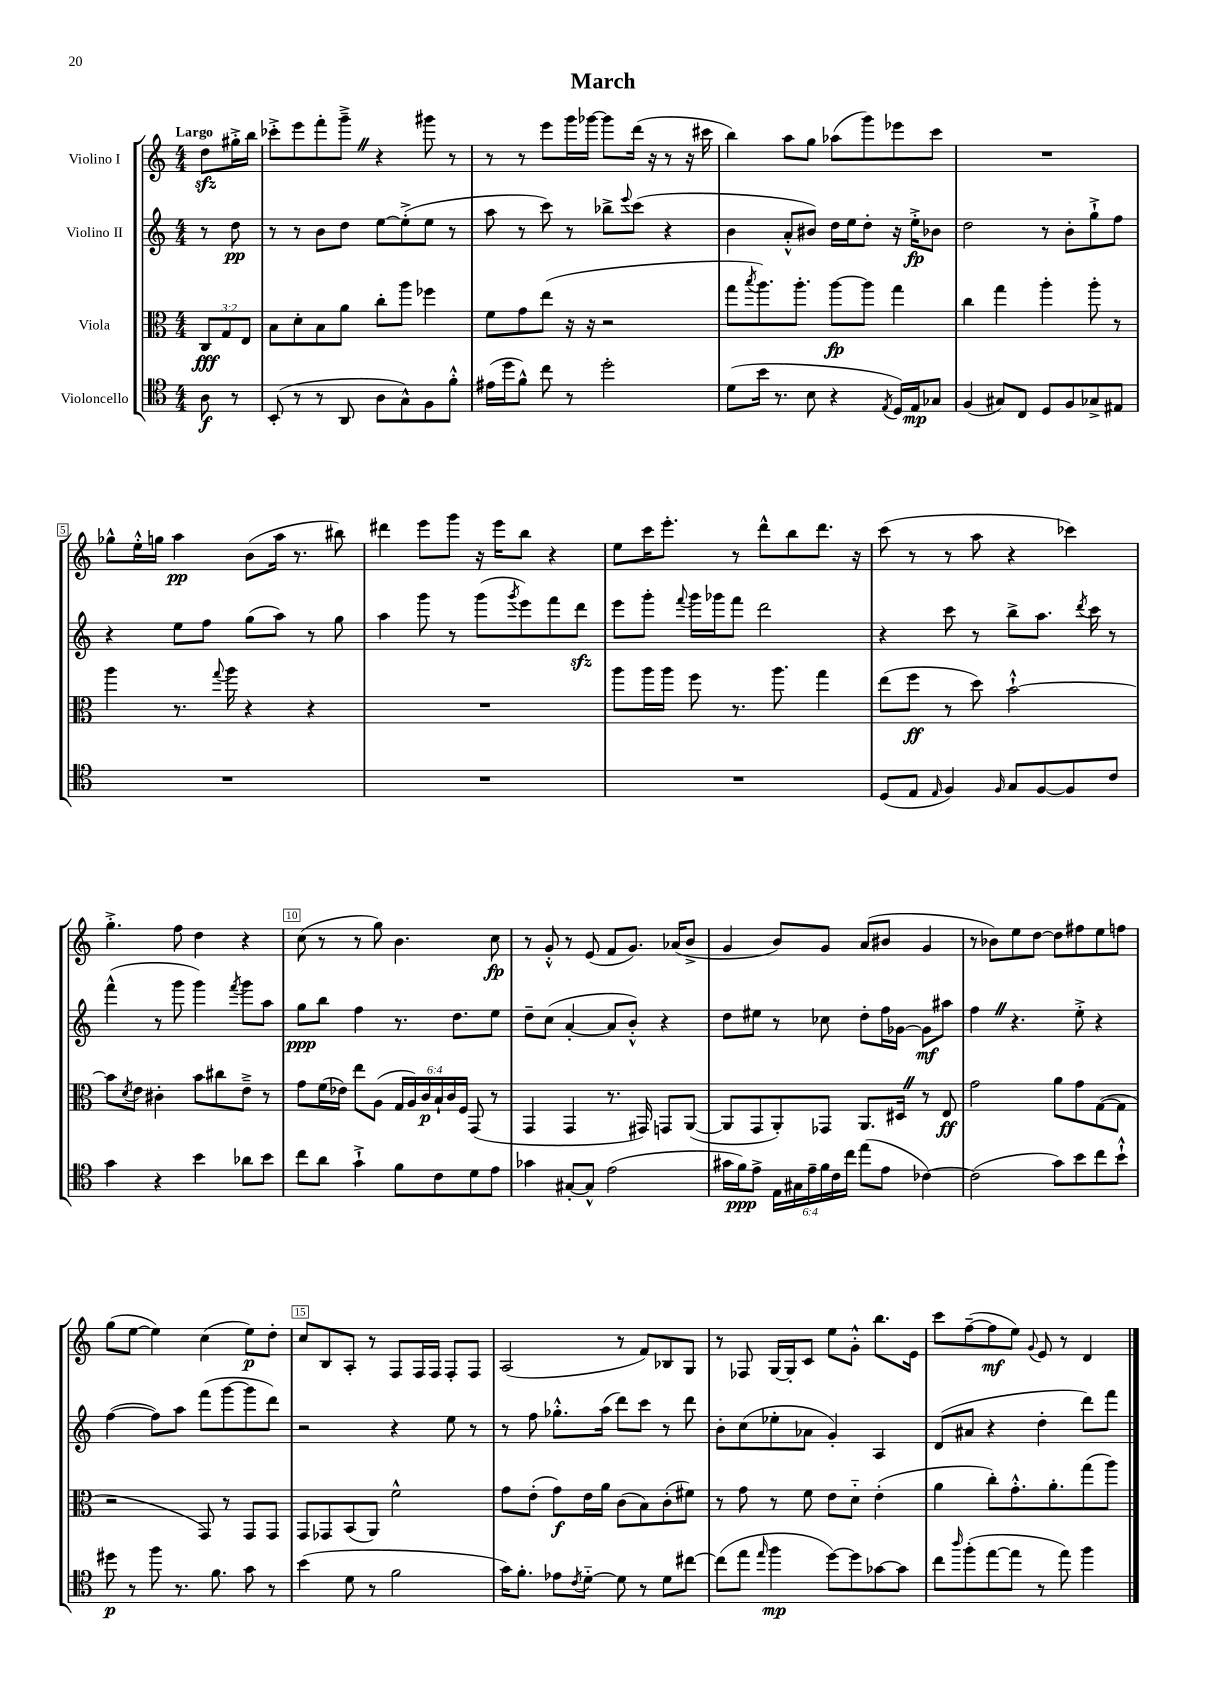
\header { title = "March" }
<<
\new StaffGroup <<
\new Staff = "s0" \with { instrumentName = "Violino I" } {
    \clef treble \key c \major \numericTimeSignature \time 4/4 \partial 4 \tempo "Largo"
    d''8\sfz gis''16-.-> b''16 |
    ces'''8-.-> e'''8 f'''8-. g'''8---> \once \override BreathingSign.text = \markup { \musicglyph "scripts.caesura.straight" } \breathe r4 gis'''8 r8 |
    r8 r8 e'''8 g'''16 ges'''16~ ges'''8 d'''16( r16 r8 r16 cis'''16 |
    b''4) a''8 g''8 aes''8( g'''8) ees'''8 c'''8 |
    R1 |
    ges''8-^ e''16-.-^ g''16 a''4\pp b'8( a''16 r8. bis''8) |
    dis'''4 e'''8 g'''8 r16 e'''16 b''8 r4 |
    e''8 c'''16 e'''8.-. r8 d'''8-^ b''8 d'''8. r16 |
    c'''8( r8 r8 a''8 r4 ces'''4) |
    g''4.-.-> f''8 d''4 r4 |
    c''8( r8 r8 g''8) b'4. c''8\fp |
    r8 g'8-.-^ r8 e'8( f'8 g'8.) aes'16( b'8-> |
    g'4 b'8) g'8 a'8( bis'8 g'4 |
    r8 bes'8) e''8 d''8~ d''8 fis''8 e''8 f''8 |
    g''8( e''8~ e''4) c''4( e''8\p) d''8-. |
    c''8 b8 a8-. r8 f8 f16 f16 f8-. f8 |
    a2( r8 f'8) bes8 g8 |
    r8 fes8 g16~ g16-. c'8 e''8 g'8-.-^ b''8. e'16 |
    c'''8 f''8~--( f''8\mf e''8) \appoggiatura { g'8 } e'8 r8 d'4 \bar "|." |
}
\new Staff = "s1" \with { instrumentName = "Violino II" } {
    \clef treble \key c \major \numericTimeSignature \time 4/4 \partial 4
    r8 d''8\pp |
    r8 r8 b'8 d''8 e''8~ e''8-.->( e''8 r8 |
    a''8 r8 c'''8) r8 bes''8-> \appoggiatura { e'''8 } c'''8( r4 |
    b'4 a'8-.-^ bis'8) d''16 e''16 d''8-. r16 e''16-.->\fp bes'8 |
    d''2 r8 b'8-. g''8-!-> f''8 |
    r4 e''8 f''8 g''8( a''8) r8 g''8 |
    a''4 g'''8 r8 g'''8( \acciaccatura { g'''8 } e'''8) f'''8 d'''8\sfz |
    e'''8 g'''8-. \appoggiatura { f'''8 } g'''16 ges'''16 f'''8 d'''2 |
    r4 c'''8 r8 b''8-> a''8. \acciaccatura { d'''8 } c'''16 r8 |
    f'''4-^( r8 g'''8 g'''4) \acciaccatura { f'''8 } g'''8 a''8 |
    g''8\ppp b''8 f''4 r8. d''8. e''8 |
    d''8-- c''8( a'4~-. a'8 b'8-.-^) r4 |
    d''8 eis''8 r8 ces''8 d''8-. f''16 ges'16~ ges'8\mf ais''8 |
    f''4 \once \override BreathingSign.text = \markup { \musicglyph "scripts.caesura.straight" } \breathe r4. e''8-.-> r4 |
    f''4~( f''8) a''8 f'''8( g'''8~ g'''8 d'''8) |
    r2 r4 e''8 r8 |
    r8 f''8 ges''8.-.-^ a''16( d'''8) c'''8 r8 d'''8 |
    b'8-. c''8( ees''8-. aes'8 g'4-.) a4 |
    d'8( ais'8 r4 d''4-. d'''8) f'''8 \bar "|." |
}
\new Staff = "s2" \with { instrumentName = "Viola" } {
    \clef alto \key c \major \numericTimeSignature \time 4/4 \override Staff.TupletNumber.text = #tuplet-number::calc-fraction-text \partial 4
    \tuplet 3/2 { c8\fff g8 e8 } |
    b8 d'8-. b8 a'8 c''8-. a''8 fes''4 |
    f'8 g'8 e''8( r16 r16 r2 |
    g''8 \acciaccatura { b''8 } a''8.) a''8.-. a''8~\fp a''8 g''4 |
    c''4 g''4 a''4-. a''8-. r8 |
    a''4 r8. \appoggiatura { g''8 } a''16 r4 r4 |
    R1 |
    a''8 a''16 a''16 f''8 r8. a''8. g''4 |
    e''8( f''8\ff r8 d''8) b'2~-!-^ |
    b'8 \acciaccatura { d'8 } e'8 cis'4-. b'8 cis''8 e'8---> r8 |
    g'8 f'16( ees'16) e''8 a8( \tuplet 6/4 { g16 a16) c'16\p b16-! c'16 f16 } g,8( r8 |
    g,4 g,4 r8. gis,16) g,8 a,8~( |
    a,8 g,8 a,8-.) ges,8 a,8. dis16 \once \override BreathingSign.text = \markup { \musicglyph "scripts.caesura.straight" } \breathe r8 e8\ff |
    g'2 a'8 g'8 g8~( g8 |
    r2 g,8) r8 g,8 g,8 |
    g,8 ges,8 b,8( a,8) f'2-^ |
    g'8 e'8-.( g'8\f) e'16 a'16 c'8( b8) c'8-.( fis'8) |
    r8 g'8 r8 f'8 e'8 d'8-_ e'4-.( |
    a'4 c''8-.) g'8.-.-^ a'8.-. g''8( a''8) \bar "|." |
}
\new Staff = "s3" \with { instrumentName = "Violoncello" } {
    \clef tenor \key c \major \numericTimeSignature \time 4/4 \override Staff.TupletNumber.text = #tuplet-number::calc-fraction-text \partial 4
    a8\f r8 |
    b,8-.( r8 r8 a,8 a8 g8-^) f8 f'8-.-^ |
    eis'16( d''16 f'8-^) c''8 r8 d''2-. |
    d'8( b'16 r8. b8 r4 \acciaccatura { e8 } d16) e16\mp ges8 |
    f4( gis8) c8 d8 f8 ges8-> eis8 |
    R1 |
    R1 |
    R1 |
    d8( e8 \grace { e16 } f4) \grace { f16 } g8 f8~ f8 c'8 |
    g'4 r4 b'4 aes'8 b'8 |
    c''8 a'8 g'4-!-> f'8 c'8 d'8 e'8 |
    ges'4 gis8~-. gis8-^ e'2( |
    gis'16 f'16\ppp) e'8-> \tuplet 6/4 { e16 gis16 e'16-- f'16 c'16 c''16 } e''8( e'8 ces'4~) |
    ces'2( g'8) b'8 c''8 b'8-!-^ |
    dis''8\p r8 f''8 r8. f'8. g'8 r8 |
    b'4( d'8 r8 f'2 |
    g'16) f'8.-. ees'8 \acciaccatura { c'8 } d'8~-_ d'8 r8 d'8 cis''8~ |
    cis''8( e''8 \grace { e''16 } f''4\mp d''8~) d''8 ges'8~ ges'8 |
    c''8 \grace { a''16 } f''8-.( e''8~ e''8 r8 e''8) f''4 \bar "|." |
}
>>
>>
\layout { \context { \Score \override BarNumber.break-visibility = ##(#f #t #t) barNumberVisibility = #(every-nth-bar-number-visible 5) \override BarNumber.stencil = #(make-stencil-boxer 0.1 0.3 ly:text-interface::print) } }
